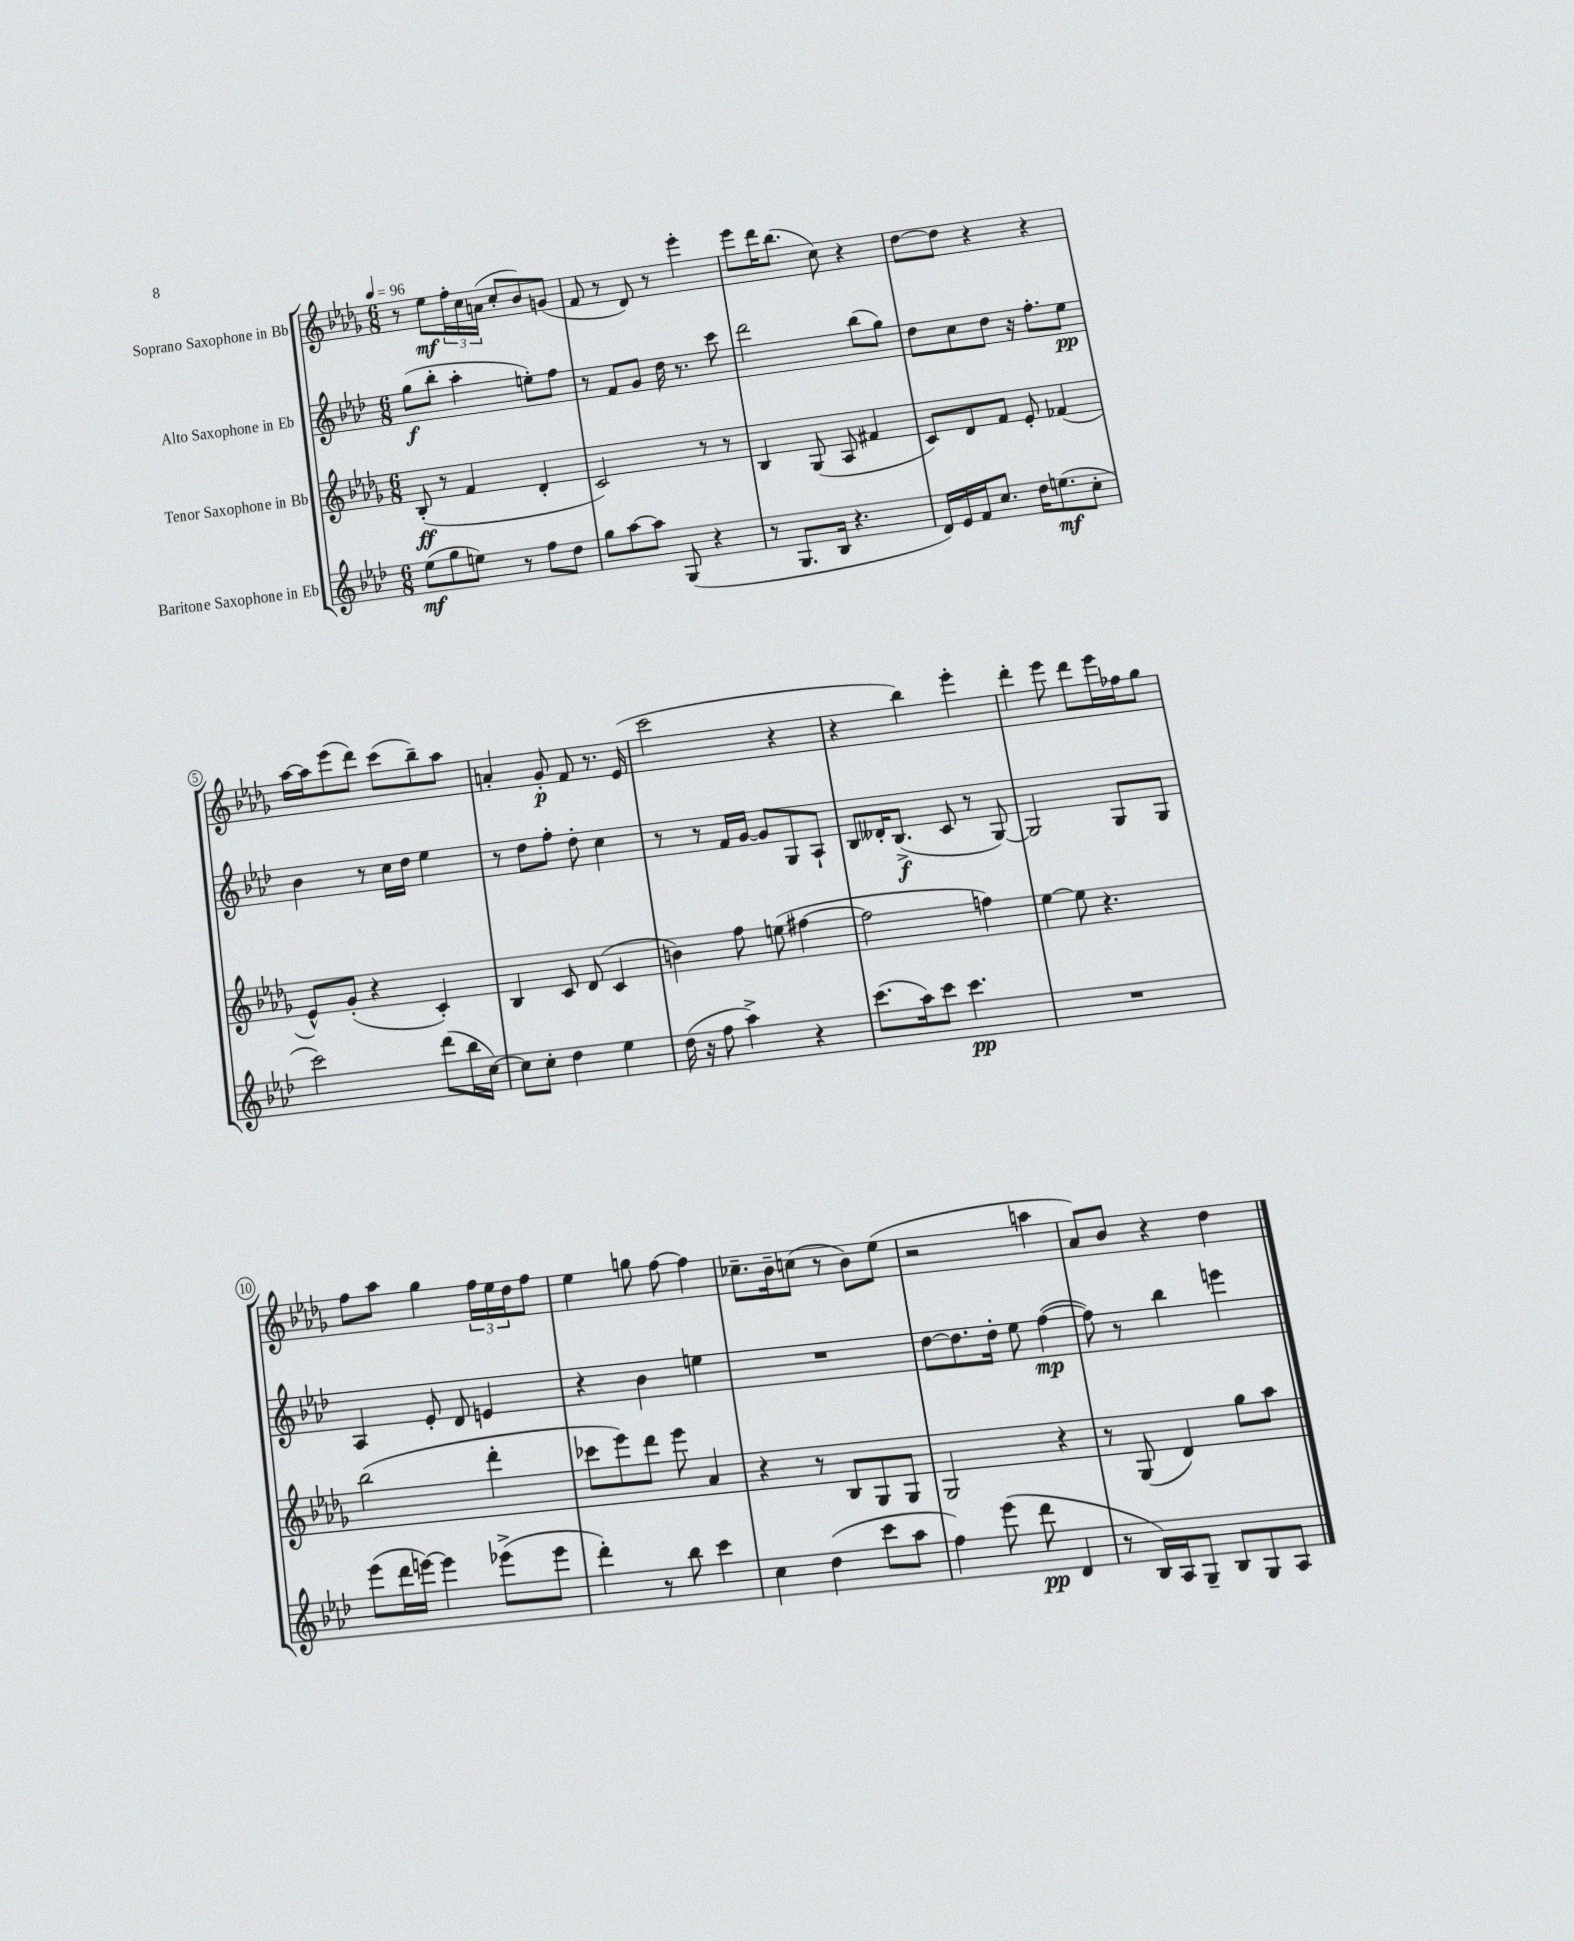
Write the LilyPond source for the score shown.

<<
\new StaffGroup <<
\new Staff = "s0" \with { instrumentName = "Soprano Saxophone in Bb" } {
    \clef treble \key des \major \numericTimeSignature \time 6/8 \tempo 4 = 96
    r8 ees''8\mf \tuplet 3/2 { f''16-. c''16 a'16( } c''8-. bes'8) g'8( |
    f'8 r8 des'8) r8 ees'''4-. |
    ees'''8 des'''16 bes''8.( c''8) r4 |
    des''8~ des''8 r4 r4 |
    aes''16~ aes''16 ees'''8( des'''8) c'''8( bes''8--) aes''8 |
    a'4-. ges'8-.\p f'8 r8. ees'16( |
    c'''2 r4 |
    r4 bes''4) ees'''4-. |
    des'''4-. ees'''8 des'''8 ees'''16 fes''16 ges''8 |
    f''8 aes''8 ges''4 \tuplet 3/2 { f''16 ees''16 des''16 } f''8 |
    ees''4 g''8 f''8~ f''4 |
    ces''8.-- bes'16-- c''8( r8 bes'8) ees''8( |
    r2 a''4 |
    aes'8) bes'8 r4 des''4 \bar "|." |
}
\new Staff = "s1" \with { instrumentName = "Alto Saxophone in Eb" } {
    \clef treble \key aes \major \numericTimeSignature \time 6/8
    g''8\f( bes''8-. aes''4-. e''8-.) f''8 |
    r8 f'8 g'8 des''16 r8. c'''8 |
    des'''2 bes''8( g''8) |
    des''8 c''8 des''8 r16 f''8.-. ees''8\pp |
    bes'4 r8 c''16 des''16 ees''4 |
    r8 des''8 f''8-. des''8-. c''4 |
    r8 r8 f'16 g'16~ g'8 g8 aes8-! |
    bes8 deses'16-. bes8.->\f( c'8 r8 g8~) |
    g2 g8 g8 |
    aes4 ees'8-. des'8 e'4 |
    r4 bes'4 e''4 |
    R2. |
    des''8~ des''8. des''16-. ees''8 f''4~\mp( |
    f''8) r8 bes''4 e'''4 \bar "|." |
}
\new Staff = "s2" \with { instrumentName = "Tenor Saxophone in Bb" } {
    \clef treble \key des \major \numericTimeSignature \time 6/8
    bes8-.\ff( r8 f'4 des'4-. |
    c'2) r8 r8 |
    bes4 ges8( aes8 fis'4 |
    c'8) des'8 f'8 ees'8-. fes'4( |
    ees'8-^) ges'8-.( r4 c'4-.) |
    bes4 c'8 des'8( c'4 |
    b'4) f''8 e''8( fis''4~ |
    fis''2 f''4) |
    ees''4~ ees''8 r4. |
    bes''2( des'''4-. |
    ces'''8 ees'''8) des'''8 ees'''8 aes'4 |
    r4 r8 bes8 ges8 ges8 |
    ges2 r4 |
    r8 ges8( des'4) ges''8 aes''8 \bar "|." |
}
\new Staff = "s3" \with { instrumentName = "Baritone Saxophone in Eb" } {
    \clef treble \key aes \major \numericTimeSignature \time 6/8
    ees''8\mf( g''8 e''8) r8 f''8 des''8 |
    g''8 aes''8~ aes''8 g8( r4 |
    r8 g8. bes16 r4. |
    des'16) ees'16 f'16 c''8. des''16 e''8.\mf( c''8-. |
    c'''2) des'''8( bes''16 c''16~) |
    c''8 c''8-. des''4 ees''4 |
    des''16( r16 f''8 aes''4->) r4 |
    c'''8.( aes''16) c'''8 c'''4.\pp |
    R2. |
    ees'''8( des'''16 e'''16~) e'''4 ees'''8->( ees'''8 |
    des'''4-.) r8 bes''8 c'''4 |
    c''4 des''4( c'''8 aes''8 |
    f''4) ees'''8( des'''8\pp des'4 |
    r8 bes16) aes16 g8-- bes8 g8 aes8 \bar "|." |
}
>>
>>
\layout { \context { \Score \override BarNumber.stencil = #(make-stencil-circler 0.1 0.3 ly:text-interface::print) } }
